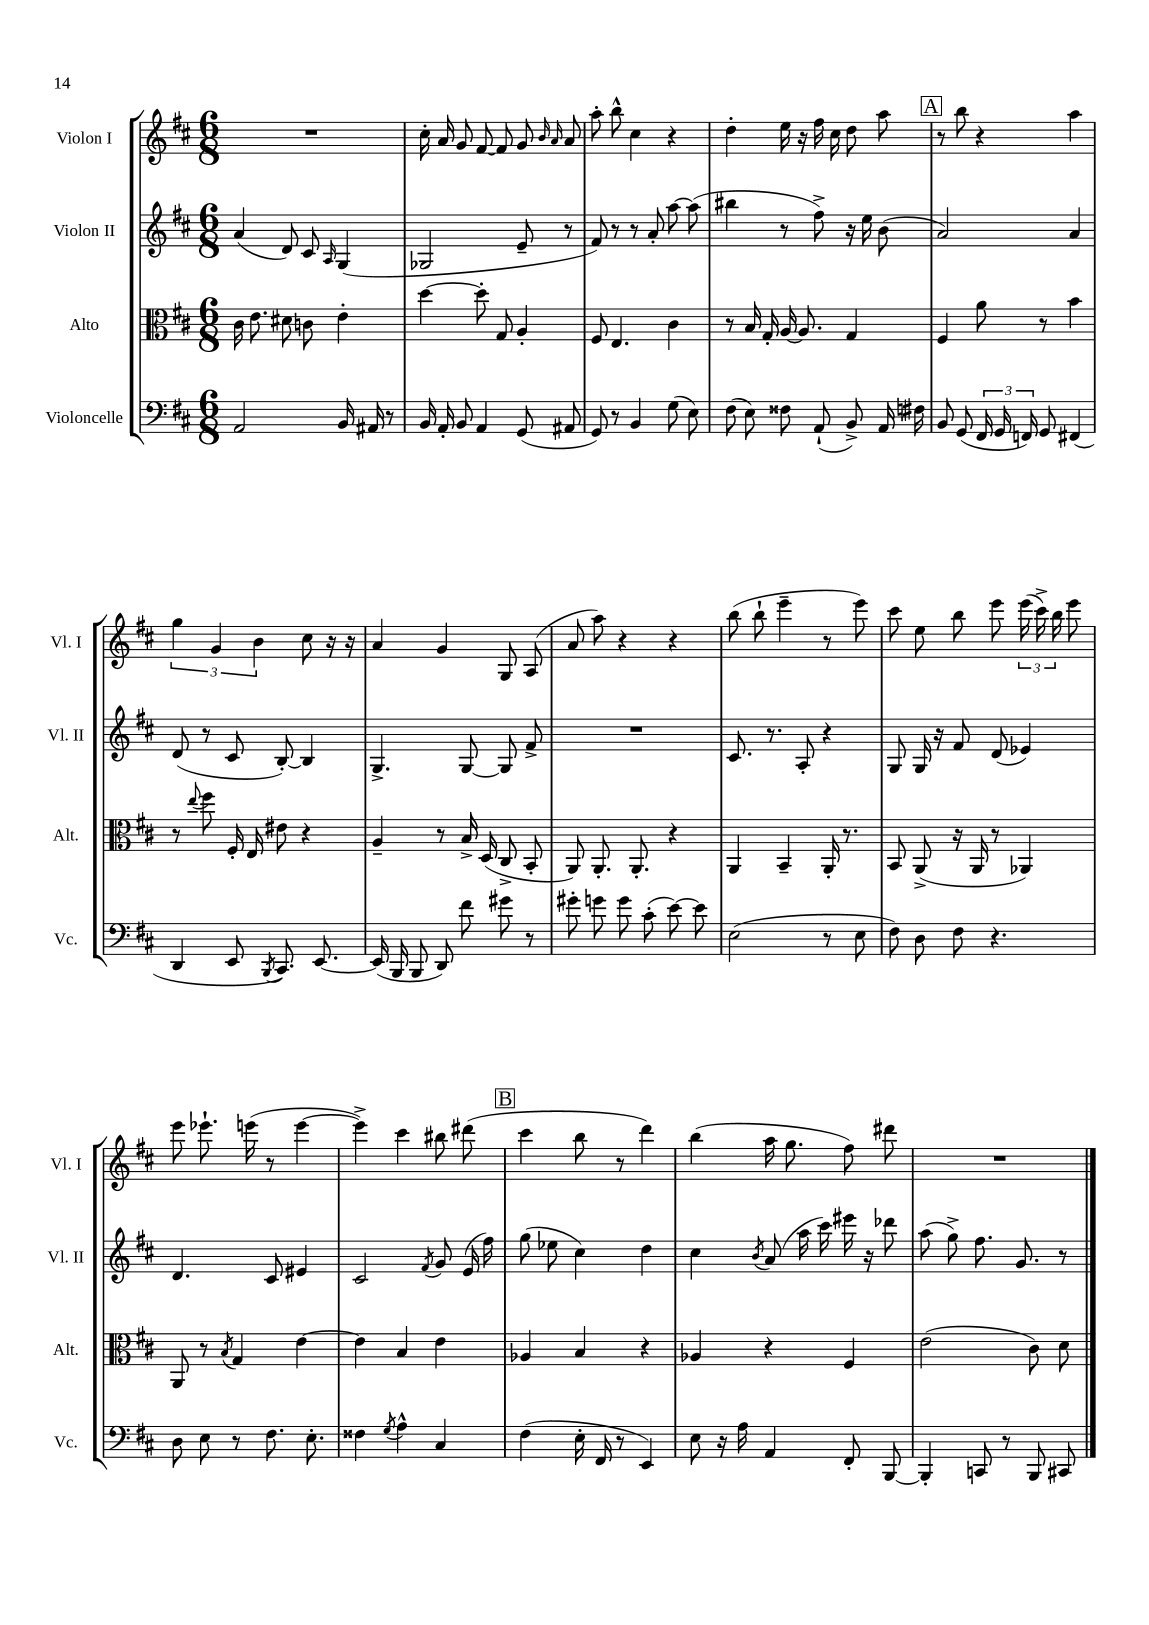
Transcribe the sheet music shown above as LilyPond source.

<<
\new StaffGroup <<
\new Staff = "s0" \with { instrumentName = "Violon I" shortInstrumentName = "Vl. I" } {
    \clef treble \key d \major \numericTimeSignature \time 6/8
    \autoBeamOff R2. |
    cis''16-. a'16 g'8 fis'8~ fis'8 g'8 \grace { b'16 a'16 } a'8 |
    a''8-. b''8-^ cis''4 r4 |
    d''4-. e''16 r16 fis''16 cis''16 d''8 a''8 |
    \mark \markup { \box "A" } r8 b''8 r4 a''4 |
    \tuplet 3/2 { g''4 g'4 b'4 } cis''8 r16 r16 |
    a'4 g'4 g8 a8( |
    a'8 a''8) r4 r4 |
    b''8( b''8-! e'''4-- r8 e'''8) |
    cis'''8 e''8 b''8 e'''8 \tuplet 3/2 { e'''16( cis'''16->) b''16 } e'''8 |
    e'''8 ees'''8.-! e'''16( r8 e'''4~ |
    e'''4->) cis'''4 bis''8 dis'''8( |
    \mark \markup { \box "B" } cis'''4 b''8 r8 d'''4) |
    b''4( a''16 g''8. fis''8) dis'''8 |
    R2. \bar "|." |
}
\new Staff = "s1" \with { instrumentName = "Violon II" shortInstrumentName = "Vl. II" } {
    \clef treble \key d \major \numericTimeSignature \time 6/8
    \autoBeamOff a'4( d'8) cis'8 \grace { a16 } g4( |
    ges2 e'8-- r8 |
    fis'8) r8 r8 a'8-. a''8~ a''8( |
    bis''4 r8 fis''8->) r16 e''16 b'8( |
    \mark \markup { \box "A" } a'2) a'4 |
    d'8( r8 cis'8 b8~-.) b4 |
    g4.-> g8~ g8 fis'8-> |
    R2. |
    cis'8. r8. a8-. r4 |
    g8 g16 r16 fis'8 d'8( ees'4) |
    d'4. cis'8 eis'4 |
    cis'2 \acciaccatura { fis'8 } g'8 e'16( fis''16) |
    \mark \markup { \box "B" } g''8( ees''8 cis''4) d''4 |
    cis''4 \acciaccatura { b'8 } a'8( a''16 cis'''16) eis'''16 r16 des'''8 |
    a''8( g''8->) fis''8. g'8. r8 \bar "|." |
}
\new Staff = "s2" \with { instrumentName = "Alto" shortInstrumentName = "Alt." } {
    \clef alto \key d \major \numericTimeSignature \time 6/8
    \autoBeamOff cis'16 e'8. dis'8 c'8 e'4-. |
    d''4~ d''8-. g8 a4-. |
    fis8 e4. cis'4 |
    r8 b16 g16-. a16~ a8. g4 |
    \mark \markup { \box "A" } fis4 a'8 r8 b'4 |
    r8 \appoggiatura { e''8 } fis''8 fis16-. e16 eis'8 r4 |
    a4-- r8 b16-> d16( cis8-> b,8-. |
    a,8) a,8.-. a,8.-. r4 |
    a,4 b,4-- a,16-. r8. |
    b,8 a,8->( r16 a,16 r8 aes,4) |
    a,8 r8 \acciaccatura { b8 } g4 e'4~ |
    e'4 b4 e'4 |
    \mark \markup { \box "B" } aes4 b4 r4 |
    aes4 r4 fis4 |
    e'2( cis'8) d'8 \bar "|." |
}
\new Staff = "s3" \with { instrumentName = "Violoncelle" shortInstrumentName = "Vc." } {
    \clef bass \key d \major \numericTimeSignature \time 6/8
    \autoBeamOff a,2 b,16 ais,16 r8 |
    b,16 a,16-. b,8 a,4 g,8( ais,8 |
    g,8) r8 b,4 g8( e8) |
    fis8( e8) fisis8 a,8-!( b,8->) a,16 fis16 |
    \mark \markup { \box "A" } b,8 g,8( \tuplet 3/2 { fis,16 g,16 f,16) } g,8 fis,4( |
    d,4 e,8 \acciaccatura { b,,8 } cis,8.) e,8.~ |
    e,16( b,,16 b,,8 d,8) fis'8 gis'8 r8 |
    gis'8-. g'8 g'8 cis'8-.( e'8~) e'8 |
    e2( r8 e8 |
    fis8) d8 fis8 r4. |
    d8 e8 r8 fis8. e8.-. |
    fisis4 \acciaccatura { g8 } a4-^ cis4 |
    \mark \markup { \box "B" } fis4( e16-. fis,16 r8 e,4) |
    e8 r16 a16 a,4 fis,8-. b,,8~ |
    b,,4-. c,8 r8 b,,8 cis,8 \bar "|." |
}
>>
>>
\layout { \context { \Score \remove "Bar_number_engraver" } }
